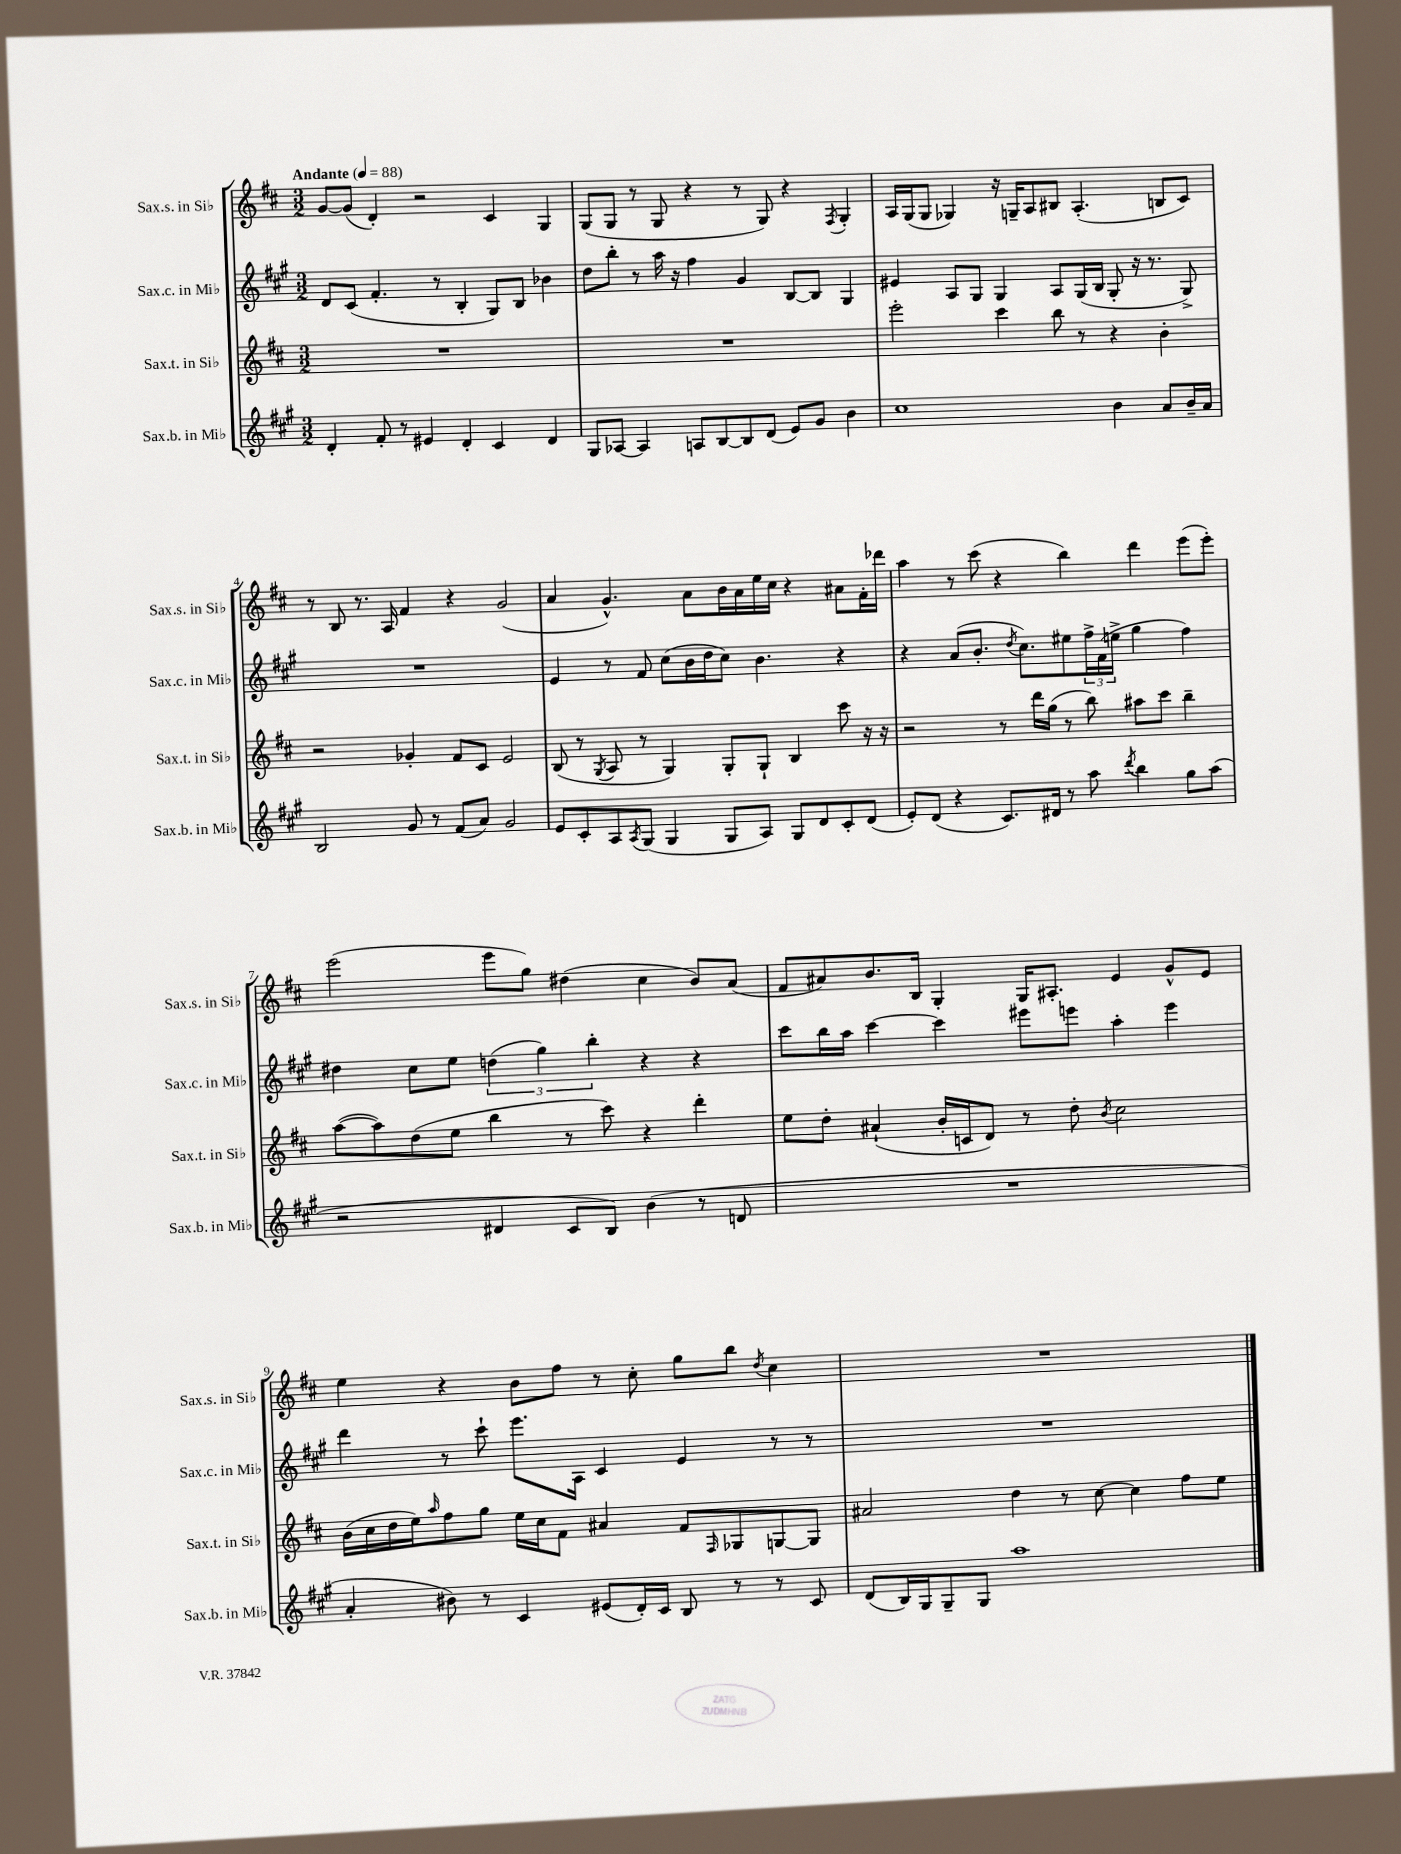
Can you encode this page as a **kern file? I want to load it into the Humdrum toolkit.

**kern	**kern	**kern	**kern
*staff4	*staff3	*staff2	*staff1
*clefG2	*clefG2	*clefG2	*clefG2
*k[f#c#g#]	*k[f#c#]	*k[f#c#g#]	*k[f#c#]
*M3/2	*M3/2	*M3/2	*M3/2
*MM88	*MM88	*MM88	*MM88
4d'	1.r	8d	[8g
.	.	(8c#	(8g]
8f#'	.	4.f#'	4d')
8r	.	.	.
4e#	.	.	2r
.	.	8r	.
4d'	.	4B'	.
4c#	.	8G#)	4c#
.	.	8B	.
4d	.	4b-	4G
=	=	=	=
8G#	1.r	8dd	(8G
[8A-	.	8bb'	8G
4A-]	.	8r	8r
.	.	16aa	8G
.	.	16r	.
8A	.	4ff#	4r
[8B	.	.	.
8B]	.	4g#	8r
(8d	.	.	8G)
8e)	.	[8B	4r
8g#	.	8B]	.
.	.	.	8qF#
4b	.	4G#	4G'
=	=	=	=
1cc#	2eee'	4e#	16A
.	.	.	(16G
.	.	.	8G
.	.	8A	4G-)
.	.	8G#	.
.	4ccc#	4G#	16r
.	.	.	16G~
.	.	.	8A
.	8bb	8A	8B#
.	8r	(16G#	(4.A'
.	.	16B	.
4b	4r	8G#'	.
.	.	16r	.
.	.	8.r	.
8a	4b'	.	8B
16b~	.	8G#^)	8c#)
16a	.	.	.
=	=	=	=
2B	2r	1.r	8r
.	.	.	8B
.	.	.	8.r
.	.	.	16A
8g#	4g-'	.	4f#
8r	.	.	.
(8f#	8f#	.	4r
8a)	8c#	.	.
2g#	2e	.	(2g
=	=	=	=
8e	(8B	4e	4a
8c#'	8r	.	.
.	8qG	.	.
8A	8A	8r	4.g^^)
8qA	.	.	.
(8G#	8r	8f#	.
4G#	4G)	(8cc#	.
.	.	16b	8a
.	.	16dd	.
8G#	8G'	8cc#)	16b
.	.	.	16a
8A)	8G`	4.b	16ee
.	.	.	16cc#
8G#	4B	.	4r
8d	.	.	.
8c#'	8ccc#	4r	8a#
(8d	16r	.	16f#'
.	16r	.	16ddd-
=	=	=	=
8e')	2r	4r	4aa
(8d	.	.	.
4r	.	(8a	8r
.	.	8.b'	(8ccc#
8.c#)	8r	.	4r
.	.	8qdd	.
.	.	8.cc#)	.
.	16ddd	.	.
16d#	(16gg	.	.
8r	8r	8ee#	4bb)
8aa	8bb)	24ff#^	.
.	.	(24f#	.
.	.	24ee^	.
8qddd	.	.	.
4bb	8aa#	4gg#	4ddd
.	8ccc#	.	.
8gg#	4bb~	4ff#)	(8eee
(8aa	.	.	8eee')
=	=	=	=
2r	([8aa	4dd#	(2eee
.	8aa])	.	.
.	(8dd	8cc#	.
.	8ee	8ee	.
4d#	4bb	(6dd	8eee
.	.	.	8gg)
.	.	6gg#)	.
8c#	8r	.	(4dd#
.	.	6bb'	.
8B)	8ccc#)	.	.
(4b	4r	4r	4cc#
8r	4ddd'	4r	8b)
8d	.	.	(8a
=	=	=	=
1.r	8ee	8ccc#	8f#
.	8dd'	16bb	8a#)
.	.	16aa	.
.	(4a#`	[4ccc#	8.b
.	.	.	16B
.	16b'	4ccc#]	4G'
.	16c	.	.
.	8d)	.	.
.	8r	8eee#	16G
.	.	.	8.A#'
.	8dd'	8eee	.
.	8qb	.	.
.	2cc#	4aa'	4e
.	.	4eee	8g^^
.	.	.	8e
=	=	=	=
4a'	(16b	4ddd	4ee
.	16cc#	.	.
.	16dd	.	.
.	16ee)	.	.
.	16qqaa	.	.
8b#)	8ff#	8r	4r
8r	8gg	8ccc#`	.
4c#	16ee	8.eee	8b
.	16cc#	.	.
.	8f#	.	8ff#
.	.	16A	.
(8e#	4a#	4c#	8r
16d')	.	.	8cc#'
16c#	.	.	.
8B	8f#	4e	8gg
.	16qqF#	.	.
8r	8G-	.	8bb
.	.	.	8qdd
8r	[8G	8r	4cc#
8c#	8G]	8r	.
=	=	=	=
(8d	2a#	1.r	1.r
16B)	.	.	.
16G#	.	.	.
8G#~	.	.	.
8G#	.	.	.
1aa	4dd	.	.
.	8r	.	.
.	[8cc#	.	.
.	4cc#]	.	.
.	8ff#	.	.
.	8ee	.	.
==	==	==	==
*-	*-	*-	*-
